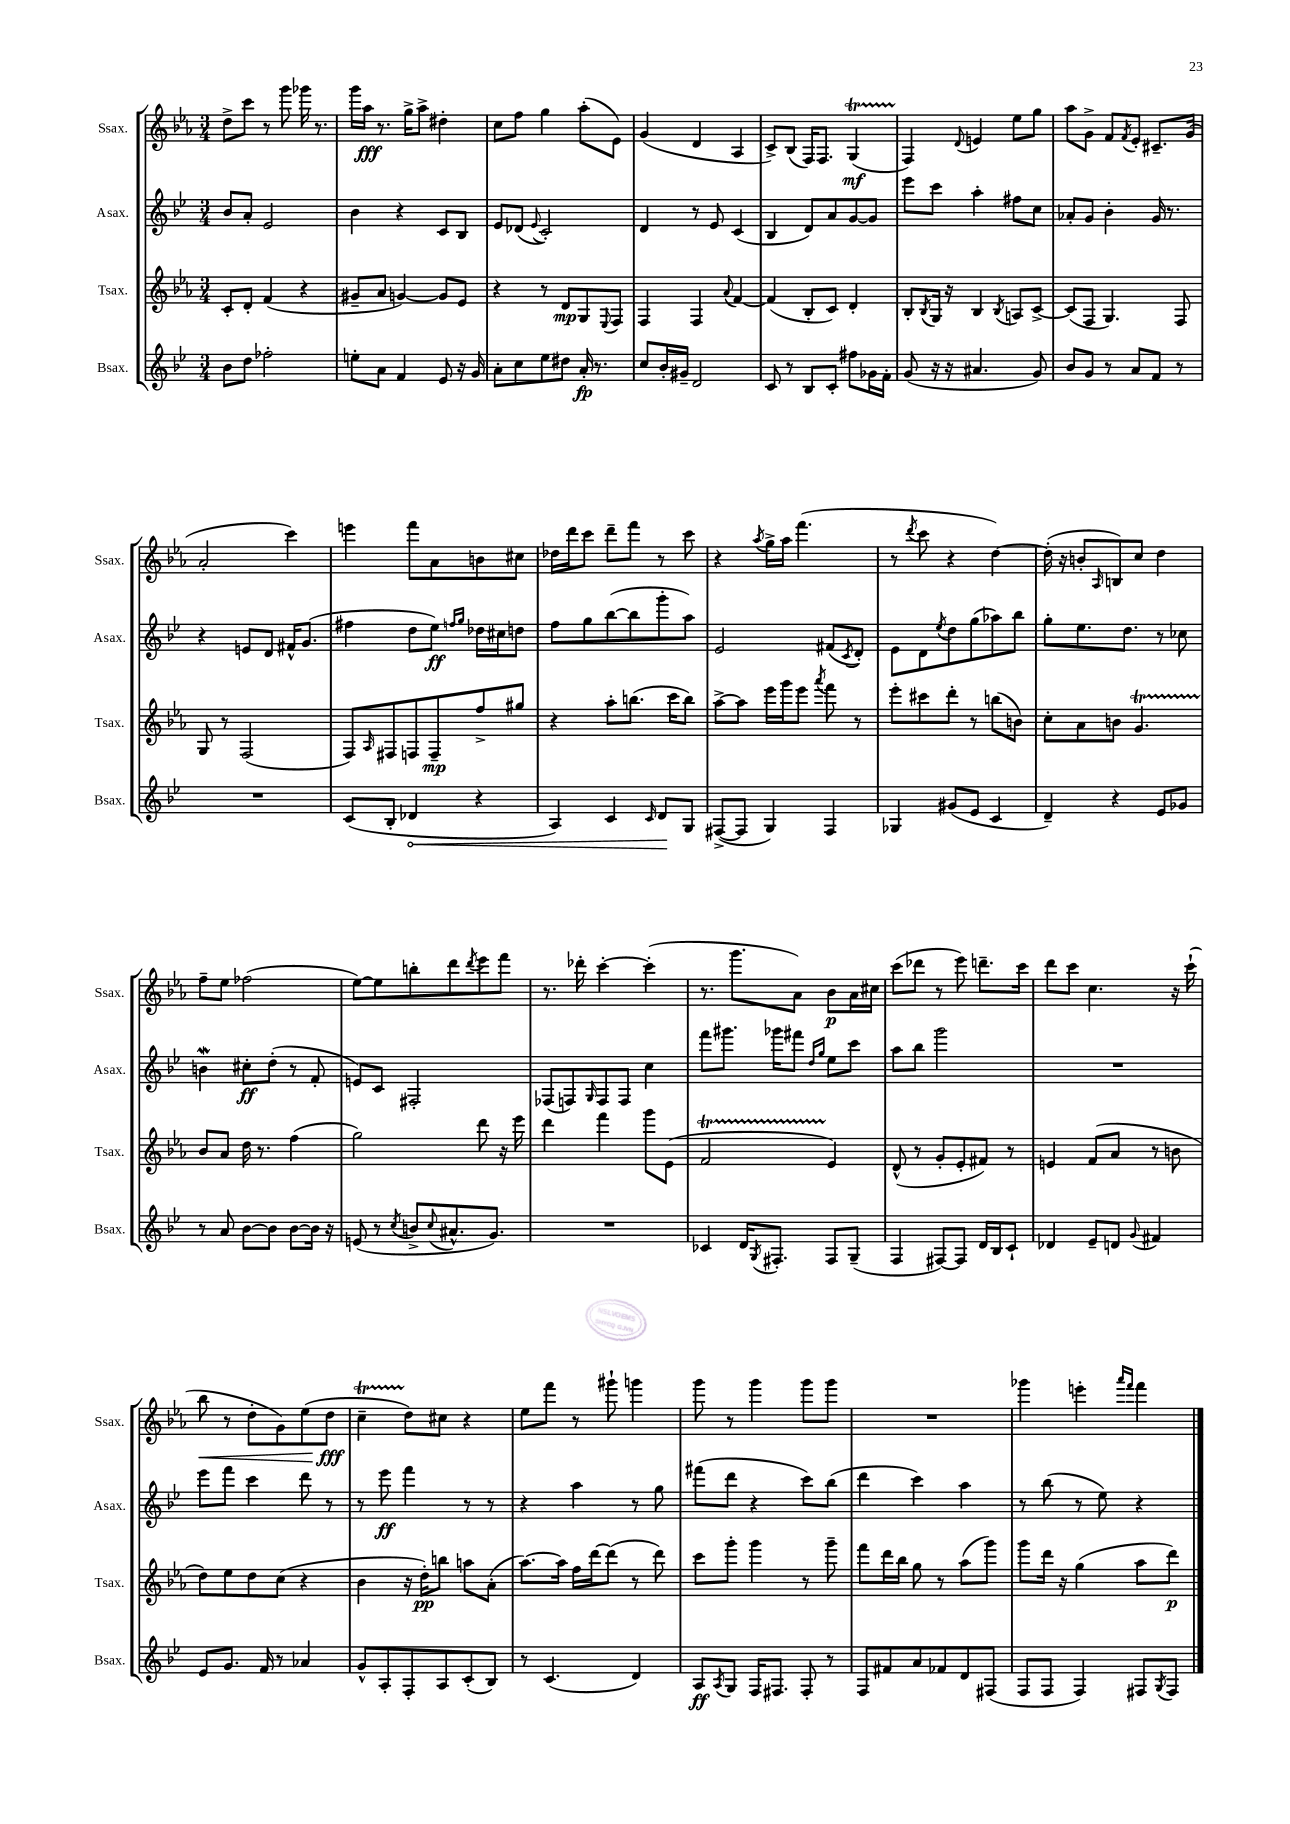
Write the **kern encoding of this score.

**kern	**kern	**kern	**kern
*staff4	*staff3	*staff2	*staff1
*clefG2	*clefG2	*clefG2	*clefG2
*k[b-e-]	*k[b-e-a-]	*k[b-e-]	*k[b-e-a-]
*M3/4	*M3/4	*M3/4	*M3/4
8b-	8c'	8b-	8dd^
8dd	8d'	8a'	8ccc
2ff-'	(4f	2e-	8r
.	.	.	8ggg
.	4r	.	16ggg-
.	.	.	8.r
=	=	=	=
8ee'	8g#~	4b-	16ggg
.	.	.	16aa-
8a	8a-	.	8.r
4f	[4g)	4r	.
.	.	.	16gg^
.	.	.	8aa-^
8e-	8g]	8c	4dd#'
16r	8e-	8B-	.
16g	.	.	.
=	=	=	=
8a'	4r	8e-	8cc
8cc	.	(8d-	8ff
.	.	8qqe-	.
8ee-	8r	2c')	4gg
8dd#	8d	.	.
16a'	8G	.	(8aa-'
8.r	.	.	.
.	8qqE-	.	.
.	8F	.	8e-)
=	=	=	=
8cc	4F	4d	(4g
16b-'	.	.	.
16g#~	.	.	.
2d	4F	8r	4d
.	.	8e-	.
.	8qqa-	.	.
.	[4f	(4c	4A-
=	=	=	=
8c	(4f]	4B-	8c^)
8r	.	.	(8B-
8B-	8B-'	8d)	16F)
.	.	.	8.F
8c'	8c)	8a	.
8ff#	4d'	[8g	(4G
16g-	.	8g]	.
16f'	.	.	.
=	=	=	=
(8g	8B-'	8eee-	4F)
.	8qB-	.	.
16r	16G	8ccc	.
16r	16r	.	.
.	.	.	8qqd
4.a#	4B-	4aa'	4e
.	8qB-	.	.
.	8A	8ff#	8ee-
8g)	[8c^	8cc	8gg
=	=	=	=
8b-	(8c]	8a-'	8aa-
8g	8F	8g	8g^
8r	4.G)	4b-'	8f
.	.	.	8qf
8a	.	.	8e-'
8f	.	16g	8.c#~
.	.	8.r	.
8r	8F	.	.
.	.	.	(16g
=	=	=	=
2.r	8G	4r	2a-'
.	8r	.	.
.	(2F	8e	.
.	.	8d	.
.	.	16f#^^	4ccc)
.	.	(8.g	.
=	=	=	=
(8c	8F)	4ff#	4eee
.	16qqA-	.	.
8B-'	8F#	.	.
4d-	8F	8dd	8fff
.	8F~	8ee-)	8a-
.	.	16qqff	.
.	.	16qqgg	.
4r	8ff^	16dd-	8b
.	.	16cc#	.
.	8gg#	8dd	8cc#
=	=	=	=
4A)	4r	8ff	16dd-
.	.	.	16ddd
.	.	8gg	8ccc
4c	8aa-'	([8bb-	8ddd~
.	(8.bb	8bb-]	8fff
16qqc	.	.	.
8d	.	8ggg'	8r
.	16ccc	.	.
8G	8bb)	8aa)	8ccc
=	=	=	=
([8F#^	[8aa-^	2e-	4r
8F#]	8aa-]	.	.
.	.	.	8qaa-
4G)	16eee-	.	16gg^
.	16ggg	.	16aa-
.	8eee-	.	(4.fff
.	8qaaa-	.	.
4F#	8fff	(8f#	.
.	.	8qc	.
.	8r	8d')	.
=	=	=	=
4G-	8eee-'	8e-	8r
.	.	.	8qddd
.	8ccc#	8d	8ccc
.	.	8qee-	.
(8g#	8ddd'	8dd	4r
8e-	8r	(8gg	.
4c	(8bb	8aa-)	[4dd)
.	8b)	8bb-	.
=	=	=	=
4d~)	8cc'	8gg'	(16dd']
.	.	.	16r
.	8a-	8.ee-	8b'
.	.	.	16qqA-
4r	8b	.	8B)
.	.	8.dd	.
.	4.g	.	8cc
8e-	.	8r	4dd
8g-	.	8cc-	.
=	=	=	=
8r	8b-	4b	8ff~
8a	8a-	.	8ee-
[8b-	16dd	8cc#'	(2ff-
.	8.r	.	.
8b-]	.	(8dd'	.
[8b-	(4ff	8r	.
16b-]	.	8f'	.
16r	.	.	.
=	=	=	=
(8e	2gg)	8e)	[8ee-)
8r	.	8c	8ee-]
8qcc	.	.	.
8b^	.	2F#'	8bb'
8qqcc	.	.	.
8.a#^^	.	.	8ddd
.	.	.	8qddd
.	8ddd	.	8eee-
8.g)	.	.	.
.	16r	.	8fff
.	16eee-	.	.
=	=	=	=
2.r	4ddd	(8F-	8.r
.	.	8F)	.
.	.	.	16ddd-'
.	.	16qqG	.
.	4fff	8F	[4ccc'
.	.	8F	.
.	8ggg	4cc	(4ccc']
.	(8e-	.	.
=	=	=	=
4c-	2f	8fff	8.r
.	.	8.ggg#	.
.	.	.	8.ggg
16d	.	.	.
8qG	.	.	.
8.F#'	.	16ggg-	.
.	.	8fff#	8a-)
.	.	16qqdd	.
.	.	16qqgg	.
8F#	4e-)	8ee-	8b-
(8G~	.	8ccc	16a-
.	.	.	16cc#
=	=	=	=
4F	(8d^^	8aa	(8ccc
.	8r	8bb-	8ddd-
[8F#)	8g'	2ggg	8r
8F#]	8e-'	.	8eee-)
16d	8f#)	.	8.ddd~
16B-	.	.	.
8c`	8r	.	.
.	.	.	16ccc
=	=	=	=
4d-	4e	2.r	8ddd
.	.	.	8ccc
8e-~	(8f	.	4.cc
8d	8a-	.	.
8qqg	.	.	.
4f#	8r	.	.
.	8b	.	16r
.	.	.	(16ccc`
=	=	=	=
8e-	8dd)	8eee-	8bb-
8.g	8ee-	8fff	8r
.	8dd	4ccc	8dd'
16f	.	.	.
8r	(8cc	.	8g)
4a-	4r	8ddd	(8ee-
.	.	8r	8dd
=	=	=	=
8g^^	4b-	8r	4cc~
8A'	.	8eee-	.
8F'	16r	4fff	8dd)
.	16dd')	.	.
8A	8bb	.	8cc#
(8c'	8aa	8r	4r
8B-)	(8a-'	8r	.
=	=	=	=
8r	[8.aa-)	4r	8ee-
(4.c	.	.	8fff
.	16aa-]	.	.
.	16ff	4aa	8r
.	[16ddd	.	.
.	(8ddd]	.	8ggg#`
4d)	8r	8r	4ggg
.	8ddd)	8gg	.
=	=	=	=
8A	8ccc	(8fff#	8ggg
8qA	.	.	.
8G	8ggg'	8ddd	8r
16F	4ggg	4r	4ggg
8.F#	.	.	.
8F#'	8r	8ccc)	8ggg
8r	8ggg~	(8bb-	8ggg
=	=	=	=
8F	8fff	4ddd	2.r
8f#	16ddd	.	.
.	16bb-	.	.
8a	8gg	4ccc)	.
8f-	8r	.	.
8d	(8aa-	4aa	.
(8F#	8ggg)	.	.
=	=	=	=
8F	8ggg	8r	4ggg-
8F	16ddd	(8bb-	.
.	16r	.	.
4F)	(4gg	8r	4eee'
.	.	8ee-)	.
.	.	.	16qqaaa-
.	.	.	16qqfff
8F#	8aa-	4r	4fff
8qG	.	.	.
8F#	8ddd)	.	.
==	==	==	==
*-	*-	*-	*-
